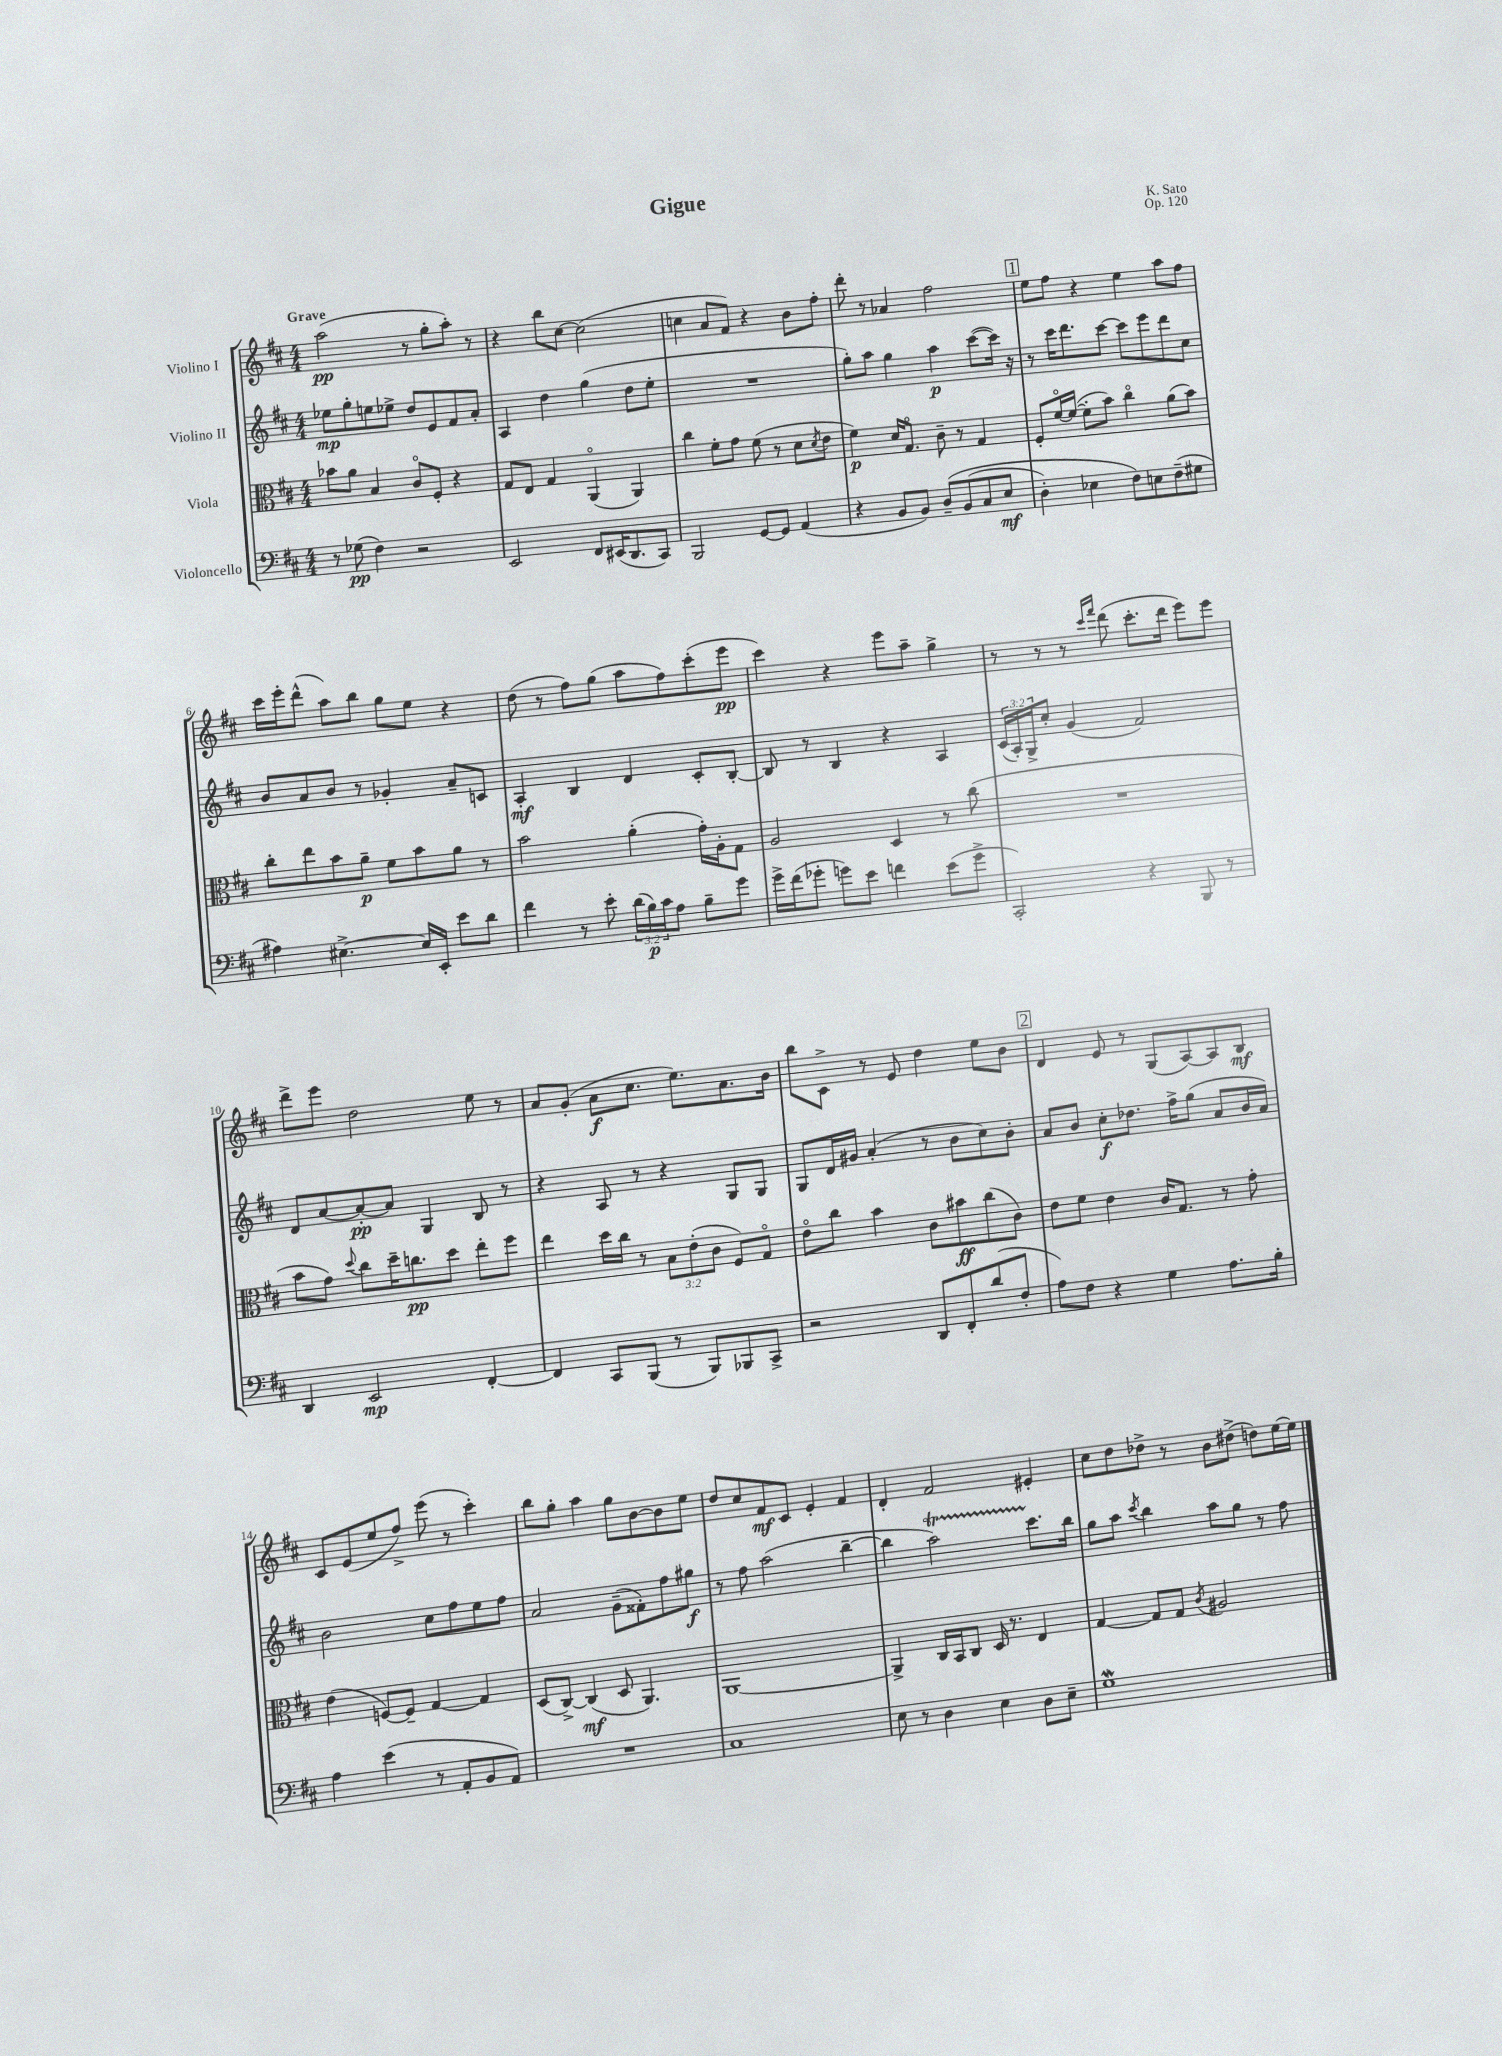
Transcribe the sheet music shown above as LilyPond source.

\header { title = "Gigue" composer = "K. Sato" opus = "Op. 120" }
<<
\new StaffGroup <<
\new Staff = "s0" \with { instrumentName = "Violino I" } {
    \clef treble \key d \major \numericTimeSignature \time 4/4 \tempo "Grave"
    a''2\pp( r8 g''8-. a''8-.) r8 |
    r4 b''8 cis''8~ cis''2( |
    c''4 a'8 fis'8) r4 b'8 fis''8-. |
    d'''8-. r8 aes'4 fis''2 |
    \mark \markup { \box "1" } e''8 fis''8 r4 e''4 a''8 fis''8 |
    cis'''16 e'''16-. d'''8-^( a''8) b''8 g''8 e''8 r4 |
    d''8( r8 fis''8) g''8( a''8 fis''8) cis'''8-.( e'''8\pp |
    cis'''4) r4 e'''8 a''8-- g''4-> |
    r8 r8 r8 \grace { cis'''16 fis'''16 } d'''8( cis'''8.-. d'''16 e'''8) e'''8 |
    d'''8-> e'''8 d''2 e''8 r8 |
    a'8 g'8-.( a'8\f cis''8. e''8.) a'8. b'16 |
    b''8 cis'8-> r8 e'8 d''4 e''8 b'8 |
    \mark \markup { \box "2" } d'4 e'8 r8 g8( a8~) a8 b8\mf |
    cis'8 e'8( e''8 fis''8->) e'''8( r8 cis'''4-.) |
    b''8 g''8-. a''4 g''8 b'8~ b'8 e''8 |
    d''8 cis''8 fis'8\mf cis'8 e'4-. fis'4 |
    d'4-. fis'2 eis'4-. |
    cis''8 d''8 des''8-> r8 b'8 dis''8->( d''8) e''16~ e''16 \bar "|." |
}
\new Staff = "s1" \with { instrumentName = "Violino II" } {
    \clef treble \key d \major \numericTimeSignature \time 4/4 \override Staff.TupletNumber.text = #tuplet-number::calc-fraction-text
    ees''8\mp g''8-. e''8 ees''8-> d''8 e'8 fis'8 a'8-. |
    a4 d''4 g''4( d''8 e''8-. |
    R1 |
    g''8-.) a''8 g''4 a''4\p cis'''8~( cis'''16) r16 |
    \mark \markup { \box "1" } r8 cis'''16 d'''8. cis'''8~ cis'''8 e'''8 d'''8 cis''8 |
    b'8 a'8 b'8 r8 ges'4-. a'8-- c'8 |
    a4-.\mf b4 d'4 cis'8-. b8~-. |
    b8 r8 b4 r4 a4 |
    \tuplet 3/2 { cis'16( a16-.) g16-> } cis''8-. g'4( fis'2) |
    d'8 a'8~ a'8~-.\pp a'8 g4 b8 r8 |
    r4 a8 r8 r4 g8 g8 |
    g8 d'16 gis'16 a'4-.( r8 b'8 cis''8) b'8-. |
    \mark \markup { \box "2" } a'8 b'8 cis''8-.\f des''8. fis''16-> g''8( a'8 b'16 a'16) |
    b'2 cis''8 fis''8 e''8 fis''8 |
    a'2 g'8--( fisis'8-.) fis''8 gis''8\f |
    r8 fis''8 a''2( b''4~-- |
    b''4 a''2\startTrillSpan) cis'''8.\stopTrillSpan b''16 |
    g''8 a''8 \acciaccatura { cis'''8 } b''4 a''8 g''8 r8 fis''8 \bar "|." |
}
\new Staff = "s2" \with { instrumentName = "Viola" } {
    \clef alto \key d \major \numericTimeSignature \time 4/4 \override Staff.TupletNumber.text = #tuplet-number::calc-fraction-text
    bes'8 a'8 b4 cis'8\flageolet fis8-. r4 |
    g8 e8 g4 a,4\flageolet( a,4) |
    cis''4 fis'8-. g'8 fis'8( r8 d'8 \acciaccatura { d'8 } e'8 |
    fis'4\p) d'16 g8.\flageolet cis'8-- r8 g4 |
    \mark \markup { \box "1" } fis8-. fis'16~\flageolet fis'16~( fis'8-. b'8) cis''4\flageolet a'8( b'8) |
    cis''8-. e''8 b'8 a'8--\p fis'8 b'8 a'8 r8 |
    b'2 a'4-.( g'16-.) a16-. g8 |
    a2 d4 r8 cis''8( |
    R1 |
    b'8 g'8) \appoggiatura { d''8 } cis''8 d''16-- c''8.\pp d''8 e''8-. fis''8 |
    e''4 d''16 cis''16 r8 \tuplet 3/2 { b8 e'8-.( cis'8 } fis8) g8\flageolet |
    e'8\flageolet cis''8 b'4 cis'8 bis'8\ff cis''8( cis'8) |
    \mark \markup { \box "2" } e'8 fis'8 e'4 cis'16 g8. r8 g'8-. |
    e'4( f8~) f8-- g4~ g4 |
    d8( cis8~->) cis4\mf( d8 a,4.) |
    a,1~ |
    a,4-> cis16 b,16 cis8 d16 r8. e4 |
    g4~ g8 g8 \acciaccatura { cis'8 } ais2 \bar "|." |
}
\new Staff = "s3" \with { instrumentName = "Violoncello" } {
    \clef bass \key d \major \numericTimeSignature \time 4/4 \override Staff.TupletNumber.text = #tuplet-number::calc-fraction-text
    r8 ges8\pp( fis4) r2 |
    e,2 fis,8 eis,16( d,8. cis,8) |
    b,,2 g,8~ g,8 a,4( |
    r4 b,8 b,8) d8--\( b,8( cis8 e8\mf |
    \mark \markup { \box "1" } d4-.) ees4 fis8\) e8 fis8--( gis8 |
    ais4) eis4.~-> eis16 e,16-. e'8 d'8 |
    fis'4 r8 e'8-. \tuplet 3/2 { d'16( b16\p) cis'16 } a8 b8-- g'8 |
    g'16-> fis'16( ges'8-. g'8) e'8 f'4 e'8( g'8-> |
    cis,2-.) r4 b,,8 r8 |
    d,4 e,2\mp fis,4~-. |
    fis,4 cis,8 b,,8( r8 b,,8) bes,,8 cis,8-> |
    r2 d,8 fis,8-. d'8( fis8-. |
    \mark \markup { \box "2" } a8) fis8 r4 g4 a8. b16-. |
    a4 e'4( r8 a,8-. b,8 a,8) |
    R1 |
    cis1 |
    e8 r8 d4 e4 d8 e8-- |
    g1\mordent \bar "|." |
}
>>
>>
